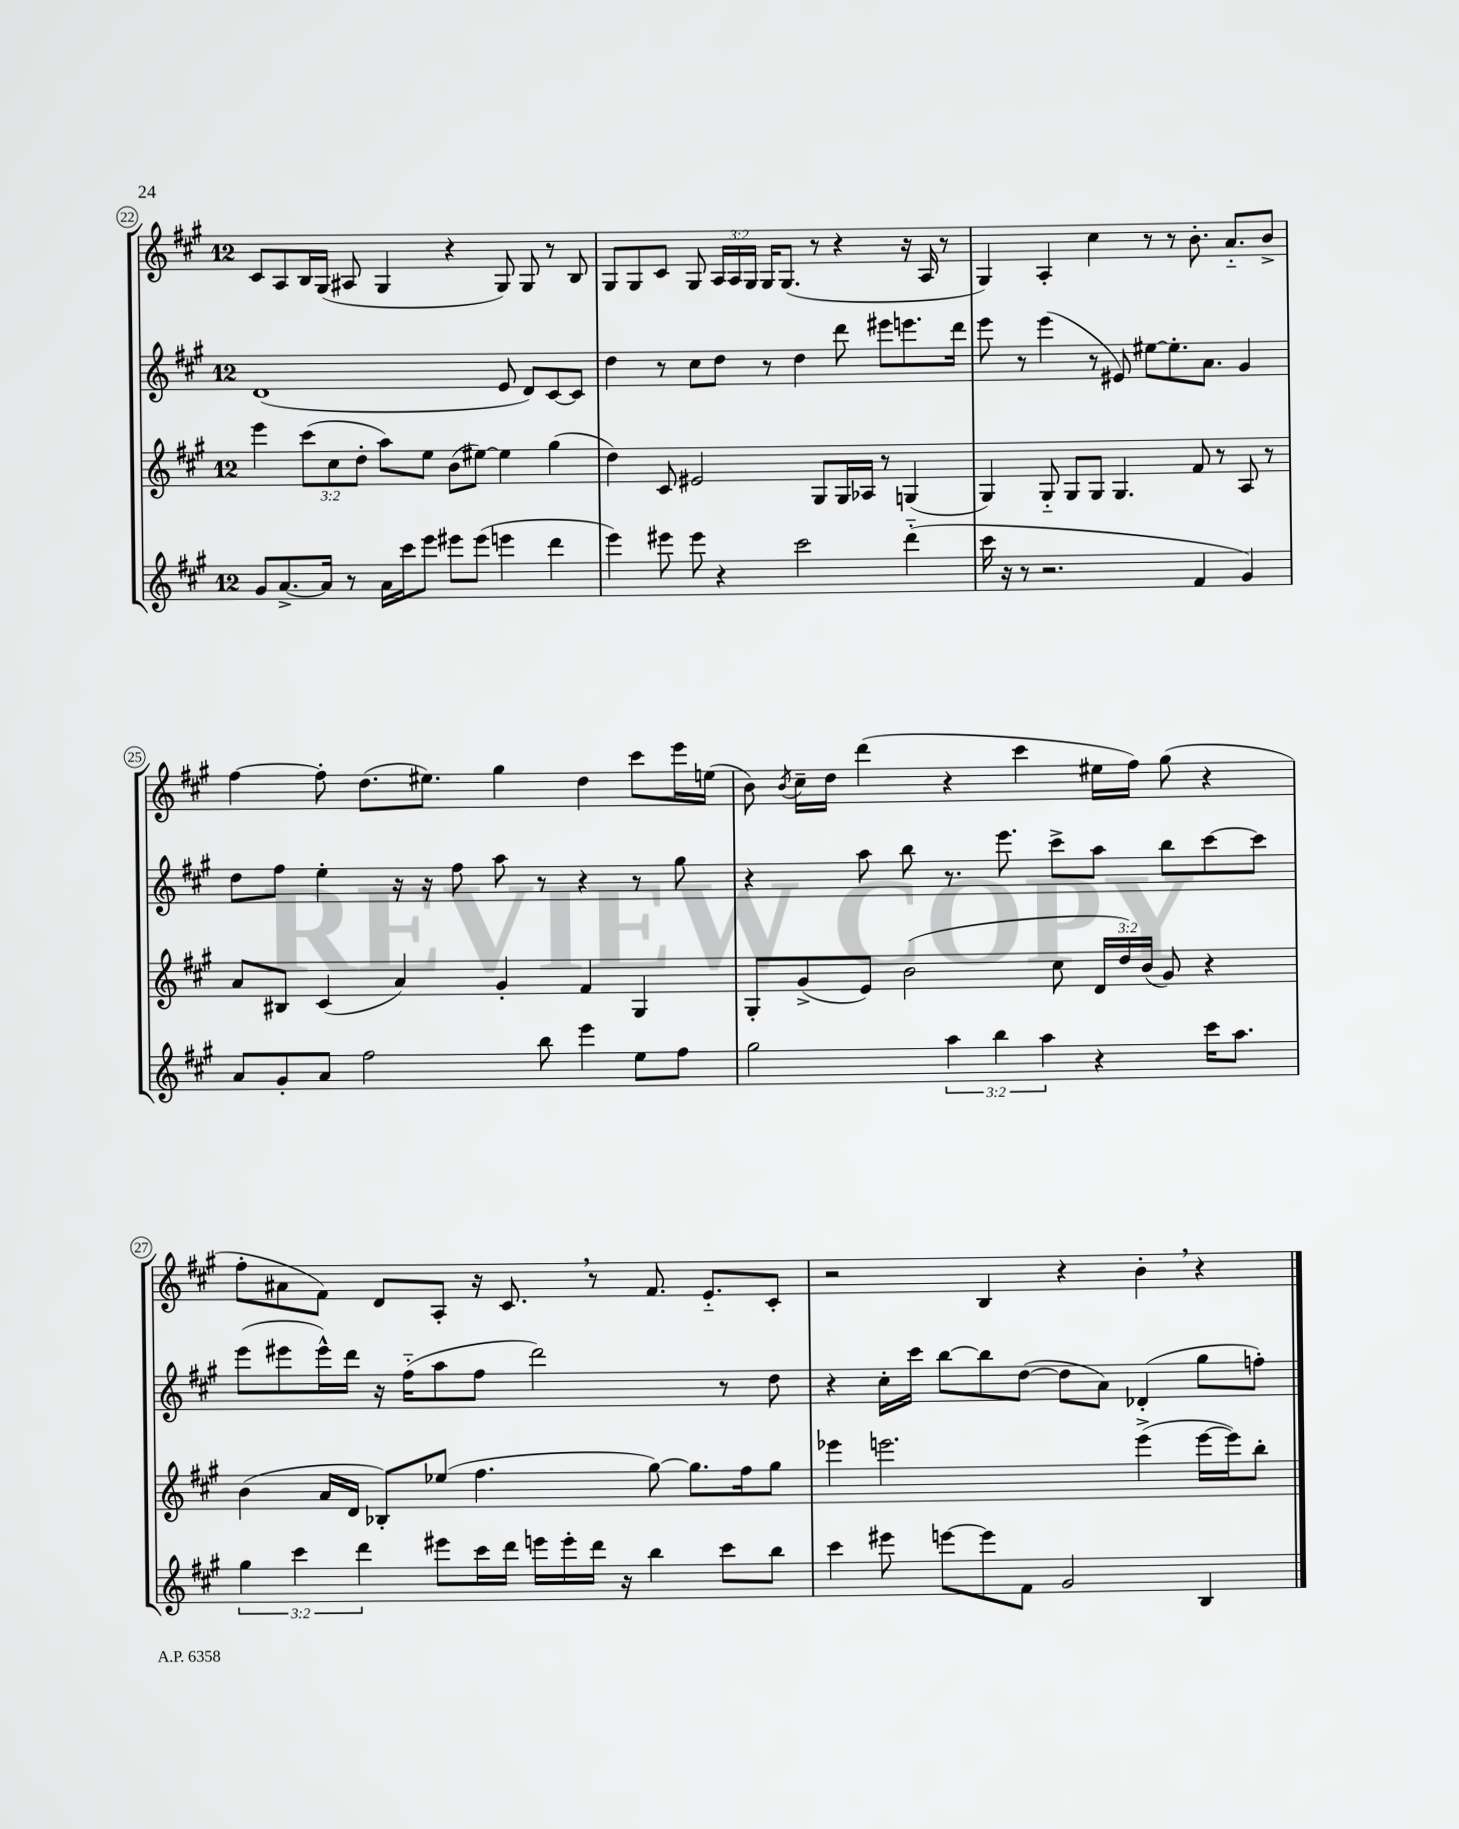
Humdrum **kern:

**kern	**kern	**kern	**kern
*part4	*part3	*part2	*part1
*staff4	*staff3	*staff2	*staff1
*clefG2	*clefG2	*clefG2	*clefG2
*k[f#c#g#]	*k[f#c#g#]	*k[f#c#g#]	*k[f#c#g#]
*M12/8	*M12/8	*M12/8	*M12/8
=22	=22	=22	=22
8g#/L	4eee\	(1d	8c#/L
[8.a^/	.	.	8A/
.	(12ccc#\L	.	16B/L
16a/Jk]	.	.	(16G#/JJ
.	12cc#\	.	.
8r	.	.	8A#X/
.	12dd'\J	.	.
16a\LL	8aa\L)	.	4G#/
16ccc#\J	.	.	.
8eee\J	8ee\J	.	.
8eee#X\L	(8b\L	.	4r
(8eee#\J	[8ee#X\J)	.	.
4eeen\	4ee#\]	8e/	8G#/)
.	.	8d/L)	8G#/
4ddd\	(4gg#\	[8c#/	8r
.	.	8c#/J]	8B/
=23	=23	=23	=23
4eee\)	4dd\)	4dd\	8G#/L
.	.	.	8G#/
8eee#X\	8c#/	8r	8c#/J
8eee#\	2e#X/	8cc#\L	8G#/
4r	.	8dd\J	24A/LL
.	.	.	24A/
.	.	.	24G#/JJ
.	.	8r	16G#/KL
.	.	.	(8.G#/J
2ccc#\	.	4dd\	.
.	8G#/L	.	8r
.	16G#/L	8ddd\	4r
.	16A-X/JJ	.	.
.	8r	8eee#X\L	.
(4ddd\	(4Gn/	8.eeen\	16r
.	.	.	16A/
.	.	.	8r
.	.	16ddd\Jk	.
=24	=24	=24	=24
16ccc#\	4G#/)	8eee\	4G#/)
16r	.	.	.
8r	.	8r	.
2.r	8G#/	(4eee\	4A'/
.	8G#/L	.	.
.	8G#/J	8r	4cc#\
.	4.G#/	8e#X/)	.
.	.	[8ee#X\L	8r
.	.	8.ee#'\]	8r
4f#/	8f#/	.	8.b'\
.	.	8.a\J	.
.	8r	.	.
.	.	.	8.a/L
4g#/)	8A/	4g#/	.
.	8r	.	8b^/J
!!LO:LB:g=z
=25	=25	=25	=25
8a/L	8a/L	8dd\L	[4ff#\
8g#'/	8B#X/J	8ff#\J	.
8a/J	(4c#/	4ee'\	8ff#'\]
2ff#\	.	.	(8.dd\L
.	4a/)	16r	.
.	.	16r	8.ee#X\J)
.	.	8ff#\	.
.	4g#'/	8aa\	4gg#\
8bb\	.	8r	.
4eee\	4f#/	4r	4dd\
8ee\L	4G#/	8r	8ccc#\L
8ff#\J	.	8gg#\	16eee\L
.	.	.	(16een\JJ
=26	=26	=26	=26
2gg#\	8G#'/L	4r	8b\)
.	.	.	8qb/
.	(8g#^/	.	16cc#~\LL
.	.	.	16dd\JJ
.	8e/J)	8aa\	(4ddd\
.	(2b\	8bb\	.
6aa\	.	8.r	4r
6bb\	.	.	.
.	.	8.eee\	.
.	.	.	4ccc#\
6aa\	.	.	.
.	8cc#\	8ccc#^\L	.
4r	24d/LL	8aa\J	16ee#X\LL
.	24dd/)	.	.
.	.	.	16ff#\JJ)
.	(24b/JJ	.	.
.	8g#/)	8bb\L	(8gg#\
16ccc#\KL	4r	[8ccc#\	4r
8.aa\J	.	.	.
.	.	8ccc#\J]	.
!!LO:LB:g=z
=27	=27	=27	=27
6gg#\	(4b\	(8eee\L	8ff#'\L
.	.	8eee#X\	8a#X\
6ccc#\	.	.	.
.	16a/LL	16eee#^^\L)	8f#\J)
.	16d/JJ	16ddd\JJ	.
6ddd\	.	.	.
.	8B-X'/L)	16r	8d/L
.	.	(16ff#\KL	.
8eee#X\L	(8ee-X/J	8aa\	8A'/J
16ccc#\L	4.ff#\	8ff#\J	16r
16ddd\JJ	.	.	8.c#,/
16eeen\LL	.	2ddd\)	.
16eee'\	.	.	.
16ddd\JJ	.	.	8r
16r	.	.	.
4bb\	[8gg#\)	.	8.f#/
.	8.gg#\L]	.	.
.	.	.	8.e/L
8ccc#\L	.	8r	.
.	16ff#\k	.	.
8bb\J	8gg#\J	8dd\	8c#'/J
=28	=28	=28	=28
4ccc#\	4eee-X\	4r	2r
8eee#X\	2.eeen\	16cc#'\LL	.
.	.	16ccc#\JJ	.
[8eeen\L	.	[8bb\L	.
8eee\]	.	8bb\]	4B/
8f#\J	.	([8dd\J	.
2g#/	.	8dd\L]	4r
.	.	8a\J)	.
.	(4eee^\	(4d-X'/	4b',\
4B/	[16eee\LL	8gg#\L	4r
.	16eee\J])	.	.
.	8bb'\J	8ffn'\J)	.
==	==	==	==
*-	*-	*-	*-
